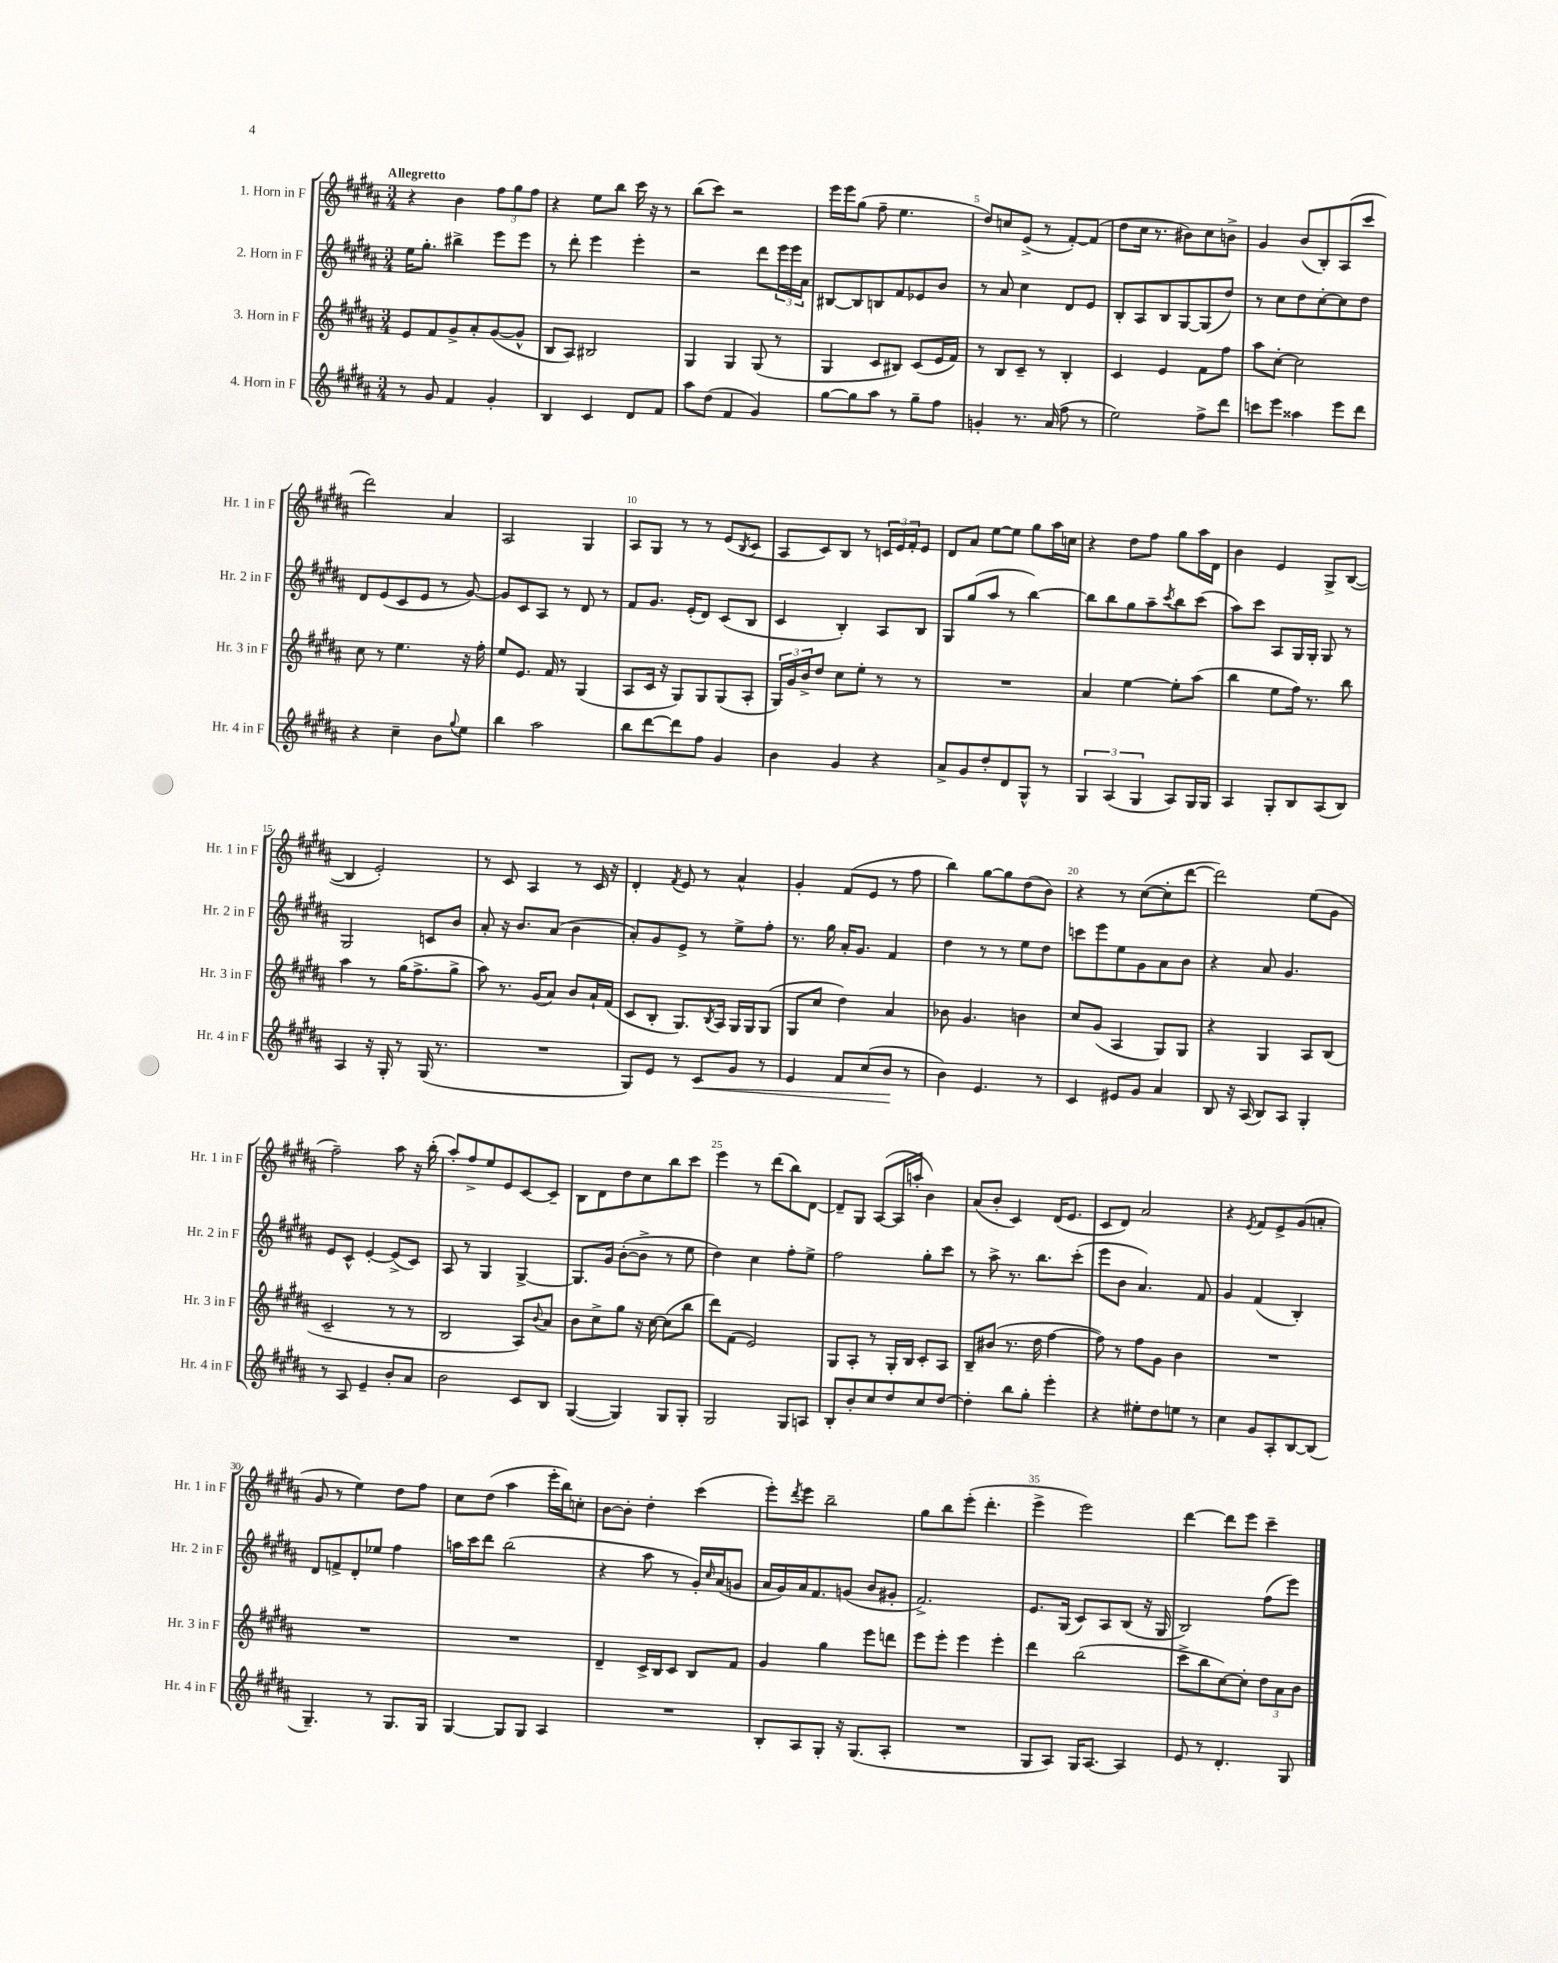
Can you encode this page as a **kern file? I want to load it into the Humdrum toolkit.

**kern	**kern	**kern	**kern
*staff4	*staff3	*staff2	*staff1
*clefG2	*clefG2	*clefG2	*clefG2
*k[f#c#g#d#a#]	*k[f#c#g#d#a#]	*k[f#c#g#d#a#]	*k[f#c#g#d#a#]
*M3/4	*M3/4	*M3/4	*M3/4
8r	8e	16ee	4r
.	.	8.gg#'	.
8g#	8f#	.	.
4f#	8g#^	4bb#^	4b
.	8a#'	.	.
4g#'	([8g#	8eee	12ff#
.	.	.	12gg#
.	8g#^^]	8eee	.
.	.	.	12ff#
=	=	=	=
4B	8B	8r	4r
.	8A#)	8ddd#'	.
4c#	2B#	4eee	8ee
.	.	.	8bb
8d#	.	4eee'	16ccc#
.	.	.	16r
8f#	.	.	8r
=	=	=	=
8aa#	4G#	2r	(8bb
(8dd#	.	.	8ccc#)
4f#	4G#	.	2r
4g#)	(8G#	8ddd#	.
.	8r	24eee	.
.	.	24eee	.
.	.	24a#	.
=	=	=	=
[8gg#	4G#	[8B#	16eee
.	.	.	16eee
8gg#]	.	8B#]	(8gg#
8aa#	8c#	8B	8ff#~
8r	8B#)	8f#	4.ee
8gg#~	(8c#	8e-	.
8ff#	16e	8b	.
.	16f#)	.	.
=	=	=	=
4g'	8r	8r	8dd#)
.	8B	8a#	8cc
8.r	8c#~	4cc#	(8e^
.	8r	.	8r
(16a#	.	.	.
8ff#	4B'	8d#	[8f#')
8r	.	8e	(8f#]
=	=	=	=
2ee)	4c#	8B'	8dd#
.	.	8A#	16cc#
.	.	.	8.r
.	4e	8B	.
.	.	[8G#	8b#)
8ff#^	8f#	(8G#]	8cc#
8ddd#	8ff#	8dd#)	8b^
=	=	=	=
8ccc	8aa#	8r	4g#
8eee	[8cc#'	8cc#	.
4aa##	2cc#]	8dd#	(8b
.	.	[8cc#'	8B')
8eee	.	8cc#]	(8A#
8ddd#	.	8dd#	8ccc#
=	=	=	=
4r	8cc#	8d#	2ddd#)
.	8r	(8e	.
4cc#~	4.ee	8c#	.
.	.	8e	.
8b	.	8r	4a#
8qqgg#	.	.	.
8ee	16r	[8g#)	.
.	16ff#'	.	.
=	=	=	=
4bb	8ee	8g#]	2A#
.	8.e	8c#	.
2aa#	.	8A#	.
.	16f#	.	.
.	8r	8r	.
.	(4G#	8d#	4G#
.	.	8r	.
=	=	=	=
8bb	8A#	8f#	8A#
[8ddd#	16c#	8.g#	8G#
.	16r	.	.
8ddd#]	8G#)	.	8r
.	.	(16e'	.
8ff#	8G#	8d#)	8r
4g#	(8G#	(8c#	(8e
.	.	.	8qB
.	8A#'	8B	8c#
=	=	=	=
4b	24G#)	4c#	8A#
.	24g#	.	.
.	24b^	.	.
.	8dd#	.	8c#)
4g#	8cc#	4B')	8B
.	8ee'	.	8r
4r	8r	8A#	24c
.	.	.	24e
.	.	.	24f#'
.	8r	8B	8e
=	=	=	=
8a#^	2.r	8G#	8d#
8g#	.	(8gg#	8a#
8dd#'	.	8aa#	[8ee
8d#	.	8r	8ee]
8G#^^	.	[4bb)	8gg#
8r	.	.	16aa#
.	.	.	16cc
=	=	=	=
6G#	4a#	8bb]	4r
.	.	8bb	.
(6A#	.	.	.
.	[4ee	8gg#	8dd#
6G#	.	.	.
.	.	8aa#~	8ff#
.	.	8qccc#	.
8A#)	8ee']	8bb	8gg#
16G#	(8aa#	(8ccc#	16aa#
16G#	.	.	16d#
=	=	=	=
4A#	4bb	8aa#)	4b
.	.	8ccc#	.
8G#'	8ee	8A#	4e
8B	16ff#)	16G#	.
.	8.r	16G#'	.
(8A#	.	8G#	8G#^
8B)	8bb	8r	([8B
=	=	=	=
4A#	4aa#	2G#	4B]
16r	8r	.	2e')
16G#'	.	.	.
8r	(16gg#	.	.
.	8.ff#^	.	.
(16G#	.	8c	.
8.r	.	.	.
.	8gg#^	8b	.
=	=	=	=
2.r	8aa#)	8a#'	8r
.	8.r	16r	8c#
.	.	8.b	.
.	.	.	4A#
.	(16g#	.	.
.	8a#)	(8a#	.
.	8b	4b	8r
.	16a#`	.	16c#
.	(16f#	.	16r
=	=	=	=
8G#)	8c#	8a#')	4d#'
8e	8B'	8g#	.
.	.	.	8qf#
8r	8.G#)	8e^	8e
8c#	.	8r	8r
.	8qB	.	.
.	16A#	.	.
8g#	16G#	8ee^	4a#^^
.	16G#	.	.
8r	(8G#	8ff#'	.
=	=	=	=
4e	8G#	8.r	4g#'
.	8cc#	.	.
.	.	16gg#	.
8f#	4dd#)	16a#'	(8f#
.	.	8.g#	.
(8cc#	.	.	8e
8b	4a#	4f#	8r
8r	.	.	8ff#
=	=	=	=
4b)	8b-	4dd#	4bb)
.	4.g#	.	.
4.e	.	8r	[8gg#
.	.	8r	8gg#]
.	4b	8ee	(8dd#
8r	.	8dd#	8b)
=	=	=	=
4c#	8cc#	8ccc	4r
.	(8g#	8eee	.
8e#	4A#	8ee	8r
8g#	.	8g#	([8cc#
4a#	8G#)	8a#	8cc#']
.	8G#	8b	[8ddd#
=	=	=	=
8B	4r	4r	2ddd#])
16r	.	.	.
(16A#	.	.	.
8B)	4G#	8a#	.
8A#	.	4.g#	.
4G#'	8A#	.	(8ee
.	(8B	.	8g#
=	=	=	=
8r	2c#~	8e	2ff#~)
8A#	.	8c#^^	.
4e~	.	[4e'	.
8b'	8r	(8e^]	8aa#
8a#	8r	8c#)	16r
.	.	.	(16bb'
=	=	=	=
2b	2B	8A#	8aa#')
.	.	8r	8ff#^
.	.	4G#	8ee
.	.	.	8e
8c#	8A#)	[4G#^	[8c#
.	8qqb	.	.
8B	8a#	.	8c#~]
=	=	=	=
([4G#	8b	8.G#]	8B
.	8cc#^	.	8d#
.	.	16g#	.
4G#])	8gg#	([8b'	8dd#
.	16r	8b^]	8cc#
.	[16cc#	.	.
8G#	(8cc#]	8r	8bb
8G#'	8bb	8ee	8ccc#
=	=	=	=
2G#	8ddd#)	4dd#)	4eee
.	(8f#	.	.
.	2e)	4cc#	8r
.	.	.	(8ddd#
8G#	.	8ff#'	8bb)
8A	.	8ee^	[8d#
=	=	=	=
8B'	8G#	2ff#	8d#~]
8b'	8A#'	.	8G#
8cc#	8r	.	([8A#
8dd#	16G#'	.	16A#]
.	16B	.	16aa'
8cc#	8c#'	8gg#'	4b)
[8dd#	8A#	8ccc#	.
=	=	=	=
4dd#']	8B~	8r	(8a#
.	(8b#	8aa#^	8b'
8bb	8.r	8.r	4c#)
8gg#'	.	.	.
.	16dd#	8.bb	.
4eee'	[4ff#	.	(16d#
.	.	.	8.e
.	.	(8ccc#'	.
=	=	=	=
4r	8ff#])	8eee	8c#
.	8r	8b	8d#)
8ee#'	8ff#	4.a#)	2a#
8dd#	8g#	.	.
8ee	4b	.	.
8r	.	8f#	.
=	=	=	=
4cc#	2.r	4g#	4r
.	.	.	8qe
8g#	.	(4f#	8f#
8A#'	.	.	8e^
[8B	.	4B')	(8g#
(8B]	.	.	8a'
=	=	=	=
4.G#~)	2.r	8d#	8g#
.	.	8f^	8r
.	.	8d#'	4ee)
8r	.	8ee-	.
8.G#	.	4ff#	8dd#
.	.	.	8ff#
16G#	.	.	.
=	=	=	=
[4G#	2.r	16aa	8cc#
.	.	16ccc#	.
.	.	8ddd#	(8dd#
8G#]	.	(2bb	4aa#
8G#	.	.	.
4A#	.	.	16eee'
.	.	.	16bb)
.	.	.	8cc'
=	=	=	=
2.r	4d#~	4r	[8b
.	.	.	8b']
.	16c#^	8aa#	4dd#'
.	16B	.	.
.	8c#	8r	.
.	8B	16g#')	(4ccc#
.	.	16qqcc#	.
.	.	(16a#	.
.	8f#	8g	.
=	=	=	=
8B'	4g#	16a#	8eee')
.	.	16g#)	.
.	.	.	8qddd#
8A#	.	16a#	8eee
.	.	8.f#	.
8G#'	4gg#	.	2bb~
16r	.	(8g	.
(8.G#	.	.	.
.	8eee	8b	.
8A#'	8ddd	8g#'	.
=	=	=	=
2.r	8eee	2.f#^)	8gg#
.	8eee'	.	8bb
.	4eee	.	(8eee'
.	.	.	4.ddd#'
.	4eee'	.	.
=	=	=	=
8G#	4ddd#	8.e	4eee^
8A#)	.	.	.
.	.	(16G#	.
16G#	(2bb	8c#)	2eee)
[8.A#	.	.	.
.	.	8A#	.
4A#]	.	(8B	.
.	.	16r	.
.	.	16G#	.
=	=	=	=
8e	8ccc#^	2B)	[4ddd#
8r	8bb	.	.
4.d#'	[8cc#)	.	8ddd#]
.	8cc#']	.	8eee
.	12dd#	(8ff#	4ccc#~
.	12a#	.	.
8G#	.	8eee)	.
.	12b	.	.
==	==	==	==
*-	*-	*-	*-
